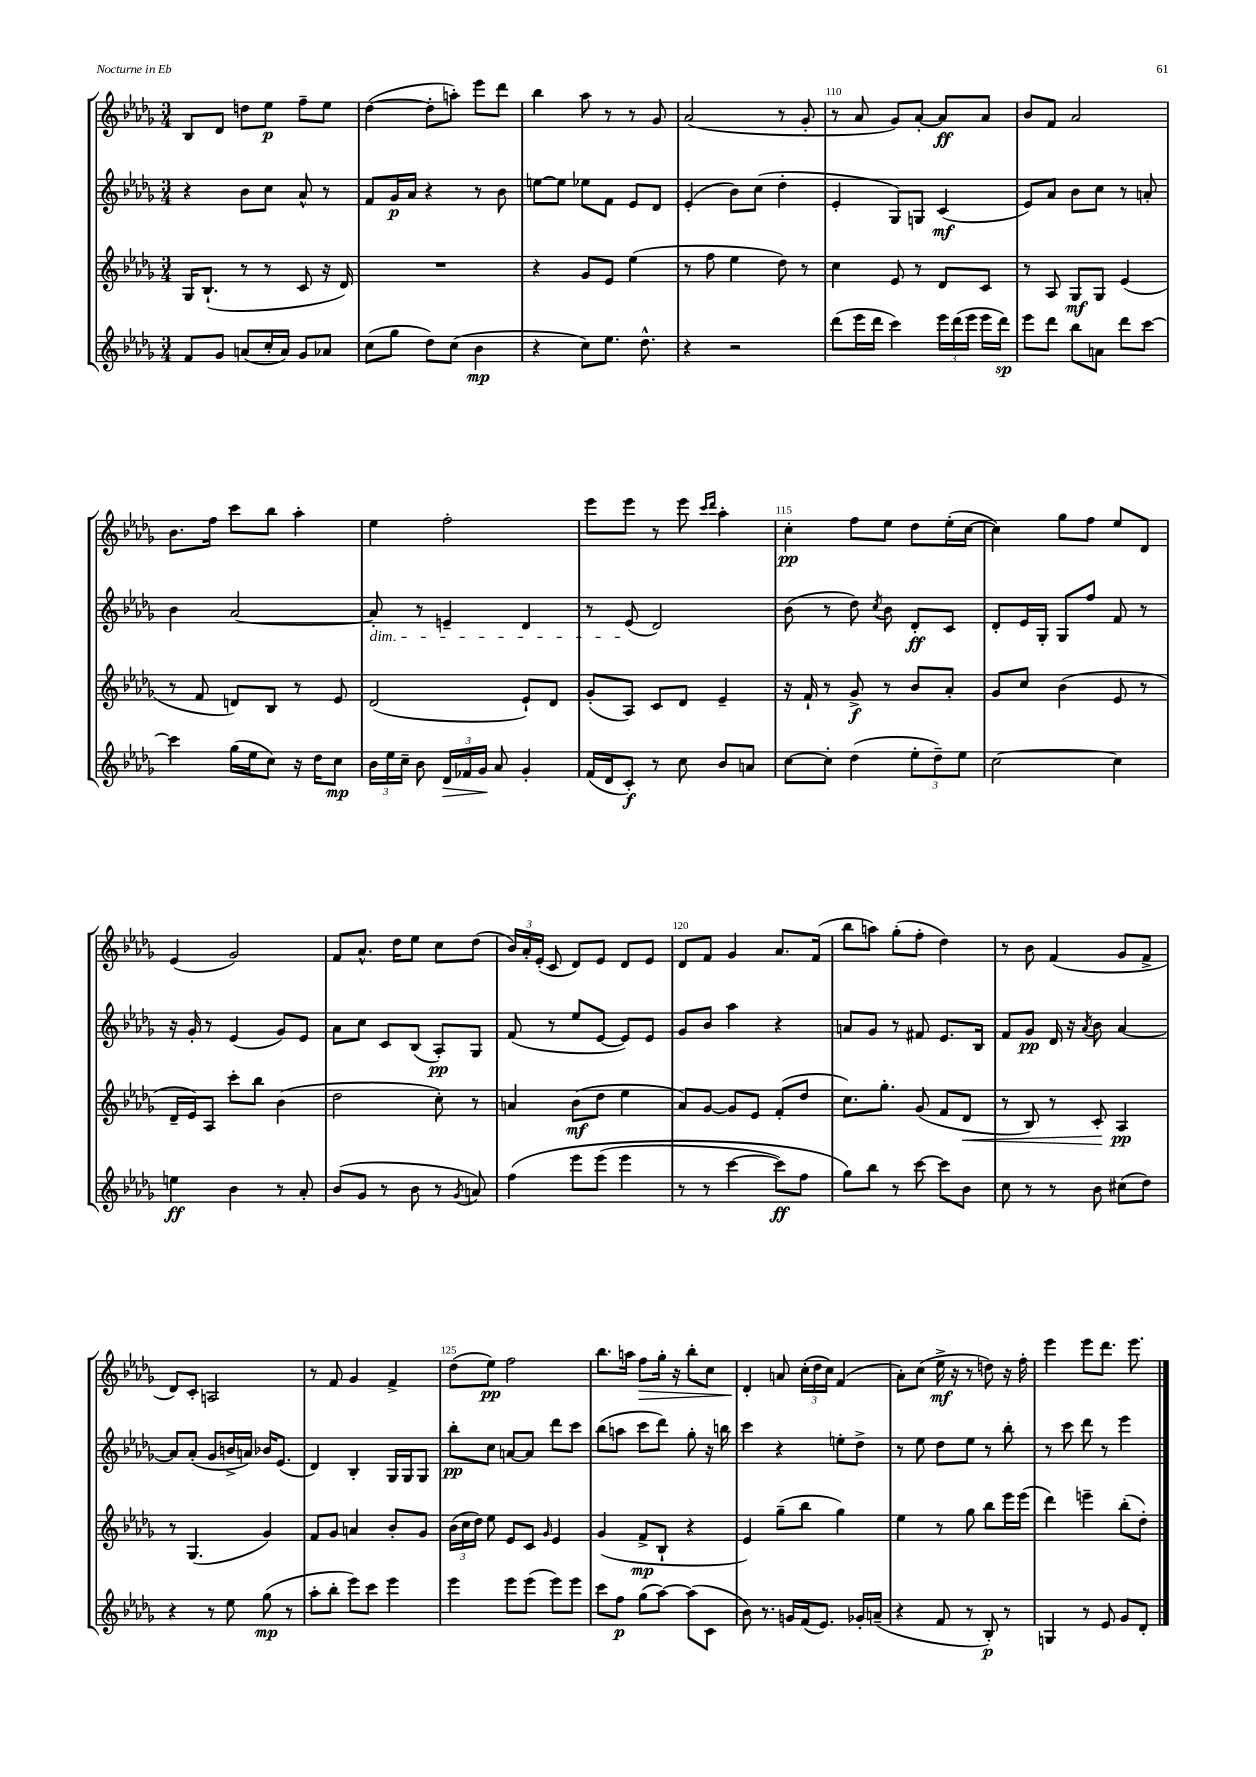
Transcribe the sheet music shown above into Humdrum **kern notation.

**kern	**dynam	**kern	**dynam	**kern	**dynam	**kern	**dynam
*part4	*part4	*part3	*part3	*part2	*part2	*part1	*part1
*staff4	*staff4	*staff3	*staff3	*staff2	*staff2	*staff1	*staff1
*clefG2	*	*clefG2	*	*clefG2	*	*clefG2	*
*k[b-e-a-d-g-]	*	*k[b-e-a-d-g-]	*	*k[b-e-a-d-g-]	*	*k[b-e-a-d-g-]	*
*M3/4	*	*M3/4	*	*M3/4	*	*M3/4	*
=106	=106	=106	=106	=106	=106	=106	=106
8f/L	.	16G-/KL	.	4r	.	8B-/L	.
.	.	(8.B-`/J	.	.	.	.	.
8g-/J	.	.	.	.	.	8d-/J	.
(8an/L	.	8r	.	8b-\L	.	8ddn\L	.
16cc'/L	.	8r	.	8cc\J	.	8ee-\J	p
16a/JJ)	.	.	.	.	.	.	.
8g-/L	.	8c/	.	8a-^^/	.	8ff~\L	.
8a-X/J	.	16r	.	8r	.	8ee-\J	.
.	.	16d-/)	.	.	.	.	.
=107	=107	=107	=107	=107	=107	=107	=107
(8cc\L	.	2.r	.	8f/L	.	([4dd-\	.
8gg-\J	.	.	.	16g-/L	p	.	.
.	.	.	.	16a-/JJ	.	.	.
8dd-\L)	.	.	.	4r	.	8dd-'\L]	.
(8cc\J	.	.	.	.	.	8aan'\J)	.
4b-\	mp	.	.	8r	.	8eee-\L	.
.	.	.	.	8b-\	.	8ddd-\J	.
=108	=108	=108	=108	=108	=108	=108	=108
4r	.	4r	.	[8een\L	.	4bb-\	.
.	.	.	.	8ee\J]	.	.	.
8cc\L)	.	8g-/L	.	8ee-X\L	.	8aa-\	.
8.ee-\J	.	8e-/J	.	8f\J	.	8r	.
.	.	(4ee-\	.	8e-/L	.	8r	.
8.dd-^^\	.	.	.	.	.	.	.
.	.	.	.	8d-/J	.	8g-/	.
=109	=109	=109	=109	=109	=109	=109	=109
4r	.	8r	.	(4e-'/	.	(2a-/	.
.	.	8ff\	.	.	.	.	.
2r	.	4ee-\	.	8b-\L)	.	.	.
.	.	.	.	(8cc\J	.	.	.
.	.	8dd-\)	.	4dd-'\	.	8r	.
.	.	8r	.	.	.	8g-'/	.
=110	=110	=110	=110	=110	=110	=110	=110
(8ddd-\L	.	4cc\	.	4e-'/	.	8r	.
16eee-\L	.	.	.	.	.	8a-/	.
16ddd-\JJ	.	.	.	.	.	.	.
4ccc\)	.	8e-/	.	8G-/L)	.	8g-/L)	.
.	.	8r	.	8Gn/J	.	[8a-'/J	.
24eee-\LL	.	8d-/L	.	(4c/	mf	8a-/L]	ff
(24ddd-\	.	.	.	.	.	.	.
24eee-\JJ	.	.	.	.	.	.	.
16eee-\LL	.	8c/J	.	.	.	8a-/J	.
16ddd-\JJ)	sp	.	.	.	.	.	.
=111	=111	=111	=111	=111	=111	=111	=111
8eee-\L	.	8r	.	8e-/L)	.	8b-/L	.
8ddd-\J	.	8A-/	.	8a-/J	.	8f/J	.
8bb-\L	.	8G-/L	mf	8b-\L	.	2a-/	.
8an\J	.	8G-/J	.	8cc\J	.	.	.
8ddd-\L	.	(4e-/	.	8r	.	.	.
[8ccc\J	.	.	.	8an'/	.	.	.
!!LO:LB:g=z
=112	=112	=112	=112	=112	=112	=112	=112
4ccc\]	.	8r	.	4b-\	.	8.b-\L	.
.	.	8f/	.	.	.	.	.
.	.	.	.	.	.	16ff\Jk	.
(16gg-\LL	.	8dn/L)	.	[2a-/	.	8ccc\L	.
16ee-\J	.	.	.	.	.	.	.
8cc\J)	.	8B-/J	.	.	.	8bb-\J	.
16r	.	8r	.	.	.	4aa-'\	.
16dd-\KL	.	.	.	.	.	.	.
8cc\J	mp	8e-/	.	.	.	.	.
=113	=113	=113	=113	=113	=113	=113	=113
!	!	!	!	!LO:TX:b:i:t=dim.	!	!	!
24b-\LL	.	(2d-/	.	8a-'/]	.	4ee-\	.
24ee-\	.	.	.	.	.	.	.
24cc~\JJ	.	.	.	.	.	.	.
8b-\	.	.	.	8r	.	.	.
!	!LO:HP:b	!	!	!	!	!	!
24d-/LL	>	.	.	4en~/	.	2ff'\	.
24f-X/	.	.	.	.	.	.	.
24g-/JJ	.	.	.	.	.	.	.
8a-/	]	.	.	.	.	.	.
4g-'/	.	8e-`/L)	.	4d-/	.	.	.
.	.	8d-/J	.	.	.	.	.
=114	=114	=114	=114	=114	=114	=114	=114
(16f/LL	.	(8g-'/L	.	8r	.	8eee-\L	.
16d-/J	.	.	.	.	.	.	.
8c'/J)	f	8A-/J)	.	(8e-/	.	8eee-\J	.
8r	.	8c/L	.	2d-/)	.	8r	.
8cc\	.	8d-/J	.	.	.	8eee-\	.
.	.	.	.	.	.	16qqccc/LL	.
.	.	.	.	.	.	16qqddd-/JJ	.
8b-/L	.	4e-~/	.	.	.	4aa-'\	.
8an/J	.	.	.	.	.	.	.
=115	=115	=115	=115	=115	=115	=115	=115
[8cc\L	.	16r	.	(8b-\	.	4cc'\	pp
.	.	16f`/	.	.	.	.	.
8cc'\J]	.	8r	.	8r	.	.	.
(4dd-\	.	8g-^/	f	8dd-\)	.	8ff\L	.
.	.	.	.	8qcc/	.	.	.
.	.	8r	.	8b-\	.	8ee-\J	.
12ee-'\L	.	8b-/L	.	8d-'/L	ff	8dd-\L	.
12dd-~\)	.	.	.	.	.	.	.
.	.	8a-'/J	.	8c/J	.	(16ee-'\L	.
12ee-\J	.	.	.	.	.	.	.
.	.	.	.	.	.	[16cc\JJ	.
=116	=116	=116	=116	=116	=116	=116	=116
[2cc\	.	8g-/L	.	8d-'/L	.	4cc\])	.
.	.	8cc/J	.	16e-/L	.	.	.
.	.	.	.	16G-'/JJ	.	.	.
.	.	(4b-\	.	8G-/L	.	8gg-\L	.
.	.	.	.	8ff/J	.	8ff\J	.
4cc\]	.	8e-/	.	8f/	.	8ee-/L	.
.	.	8r	.	8r	.	8d-/J	.
!!LO:LB:g=z
=117	=117	=117	=117	=117	=117	=117	=117
4een\	ff	16d-~/LL	.	16r	.	(4e-/	.
.	.	16e-/J)	.	16g-'/	.	.	.
.	.	8A-/J	.	8r	.	.	.
4b-\	.	8ccc'\L	.	(4e-/	.	2g-/)	.
.	.	8bb-\J	.	.	.	.	.
8r	.	(4b-\	.	8g-/L)	.	.	.
8a-'/	.	.	.	8e-/J	.	.	.
=118	=118	=118	=118	=118	=118	=118	=118
(8b-/L	.	2dd-\	.	8a-\L	.	8f/L	.
8g-/J	.	.	.	8cc\J	.	8.a-^^/J	.
8r	.	.	.	8c/L	.	.	.
.	.	.	.	.	.	16dd-\KL	.
8b-\	.	.	.	(8B-/J	.	8ee-\J	.
8r	.	8cc'\)	.	8A-'/L)	pp	8cc\L	.
8qg-/	.	.	.	.	.	.	.
8an/)	.	8r	.	8G-/J	.	(8dd-\J	.
=119	=119	=119	=119	=119	=119	=119	=119
(4ff\	.	4an/	.	(8f/	.	24b-/LL)	.
.	.	.	.	.	.	24a-'/	.
.	.	.	.	.	.	(24e-'/JJ	.
.	.	.	.	8r	.	8c/	.
8eee-\L	.	(8b-\L	mf	8ee-/L	.	8d-/L)	.
(8eee-\J	.	8dd-\J	.	[8e-/J	.	8e-/J	.
4eee-\	.	4ee-\	.	8e-/L])	.	8d-/L	.
.	.	.	.	8e-/J	.	8e-/J	.
=120	=120	=120	=120	=120	=120	=120	=120
8r	.	8a-/L)	.	8g-/L	.	8d-/L	.
8r	.	[8g-/J	.	8b-/J	.	8f/J	.
[4ccc\	.	8g-/L]	.	4aa-\	.	4g-/	.
.	.	8e-/J	.	.	.	.	.
8ccc\L])	ff	(8f'/L	.	4r	.	8.a-/L	.
8ff\J	.	8dd-/J	.	.	.	.	.
.	.	.	.	.	.	(16f/Jk	.
=121	=121	=121	=121	=121	=121	=121	=121
8gg-\L)	.	8.cc\L)	.	8an/L	.	8bb-\L	.
8bb-\J	.	.	.	8g-/J	.	8aan\J)	.
.	.	8.gg-'\J	.	.	.	.	.
8r	.	.	.	8r	.	(8gg-'\L	.
[8ccc\	.	(8g-/	.	8f#X/	.	8ff'\J	.
8ccc\L]	.	8f/L	.	8.e-/L	.	4dd-\)	.
!	!	!	!LO:HP:b	!	!	!	!
8b-\J	.	8d-/J	<	.	.	.	.
.	.	.	.	16B-/Jk	.	.	.
=122	=122	=122	=122	=122	=122	=122	=122
8cc\	.	8r	.	8f/L	.	8r	.
8r	.	8B-/)	.	8g-/J	pp	8b-\	.
8r	.	8r	.	16d-/	.	(4f/	.
.	.	.	.	16r	.	.	.
.	.	.	.	8qa-/	.	.	.
8b-\	.	8c'/	.	8b-\	.	.	.
(8cc#X\L	.	4A-/	[ pp	[4a-/	.	8g-/L	.
8dd-\J)	.	.	.	.	.	8f^/J	.
!!LO:LB:g=z
=123	=123	=123	=123	=123	=123	=123	=123
4r	.	8r	.	8a-/L]	.	8d-/L)	.
.	.	(4.G-/	.	(8a-'/J	.	8c'/J	.
8r	.	.	.	8g-/L	.	2An/	.
8ee-\	.	.	.	16bn^/L	.	.	.
.	.	.	.	16an/JJ)	.	.	.
(8gg-\	mp	4g-/)	.	16b-X/KL	.	.	.
.	.	.	.	(8.e-/J	.	.	.
8r	.	.	.	.	.	.	.
=124	=124	=124	=124	=124	=124	=124	=124
8aa-'\L	.	8f/L	.	4d-/)	.	8r	.
8bb-'\J	.	8g-/J	.	.	.	8f/	.
8eee-\L)	.	4an/	.	4B-'/	.	4g-/	.
8ccc\J	.	.	.	.	.	.	.
4eee-\	.	8b-'/L	.	16G-/LL	.	4f^/	.
.	.	.	.	16G-/J	.	.	.
.	.	8g-/J	.	8G-/J	.	.	.
=125	=125	=125	=125	=125	=125	=125	=125
4eee-\	.	(24b-\LL	.	8bb-'\L	pp	(8dd-\L	.
.	.	24cc\	.	.	.	.	.
.	.	24dd-\JJ)	.	.	.	.	.
.	.	8ee-\	.	8cc\J	.	8ee-\J)	pp
8eee-\L	.	8e-/L	.	[8an/L	.	2ff\	.
(8eee-\J	.	8c/J	.	8a/J]	.	.	.
.	.	16qqg-/	.	.	.	.	.
8eee-\L)	.	4e-/	.	8ddd-\L	.	.	.
8eee-\J	.	.	.	8ccc\J	.	.	.
=126	=126	=126	=126	=126	=126	=126	=126
8ccc\L	.	(4g-/	.	(8bb-\L	.	8.bb-\L	.
8ff\J	p	.	.	8aan\J	.	.	.
.	.	.	.	.	.	16aan\Jk	.
!	!	!	!	!	!	!	!LO:HP:b
(8gg-\L	.	8f^/L	mp	8ccc\L	.	8ff\L	>
[8aa-\J)	.	8B-`/J	.	8ddd-\J)	.	16gg-'\Jk	.
.	.	.	.	.	.	16r	.
(8aa-\L]	.	4r	.	8gg-'\	.	8bb-'\L	.
8c\J	.	.	.	16r	.	8cc\J	.
.	.	.	.	16bbn\	.	.	.
=127	=127	=127	=127	=127	=127	=127	=127
8b-\)	.	4e-/)	.	4ccc\	.	4d-'/	.
8.r	.	.	.	.	.	.	.
.	.	(8gg-~\L	.	4r	.	8an/	]
16gn/LL	.	.	.	.	.	.	.
(16f/J	.	8bb-\J	.	.	.	(24cc'\LL	.
.	.	.	.	.	.	24dd-\	.
8.e-/J)	.	.	.	.	.	.	.
.	.	.	.	.	.	24cc\JJ)	.
.	.	4gg-\)	.	8een'\L	.	(4f/	.
16g-X'/LL	.	.	.	8dd-^\J	.	.	.
(16an~/JJ	.	.	.	.	.	.	.
=128	=128	=128	=128	=128	=128	=128	=128
4r	.	4ee-\	.	8r	.	8a-'\L)	.
.	.	.	.	8ee-\	.	(8cc\J	.
8f/	.	8r	.	8dd-\L	.	16ee-^\	mf
.	.	.	.	.	.	16r	.
8r	.	8gg-\	.	8ee-\J	.	8r	.
8B-'/)	p	8bb-\L	.	8r	.	8ddn\)	.
8r	.	16eee-\L	.	8bb-'\	.	16r	.
.	.	(16eee-\JJ	.	.	.	16ff'\	.
=129	=129	=129	=129	=129	=129	=129	=129
4Gn/	.	4ddd-\)	.	8r	.	4eee-\	.
.	.	.	.	8ccc\	.	.	.
8r	.	4eeen~\	.	8ddd-\	.	8eee-\L	.
8e-/	.	.	.	8r	.	8.ddd-\J	.
8g-/L	.	(8bb-'\L	.	4eee-\	.	.	.
.	.	.	.	.	.	8.eee-\	.
8d-'/J	.	8dd-'\J)	.	.	.	.	.
==	==	==	==	==	==	==	==
*-	*-	*-	*-	*-	*-	*-	*-
